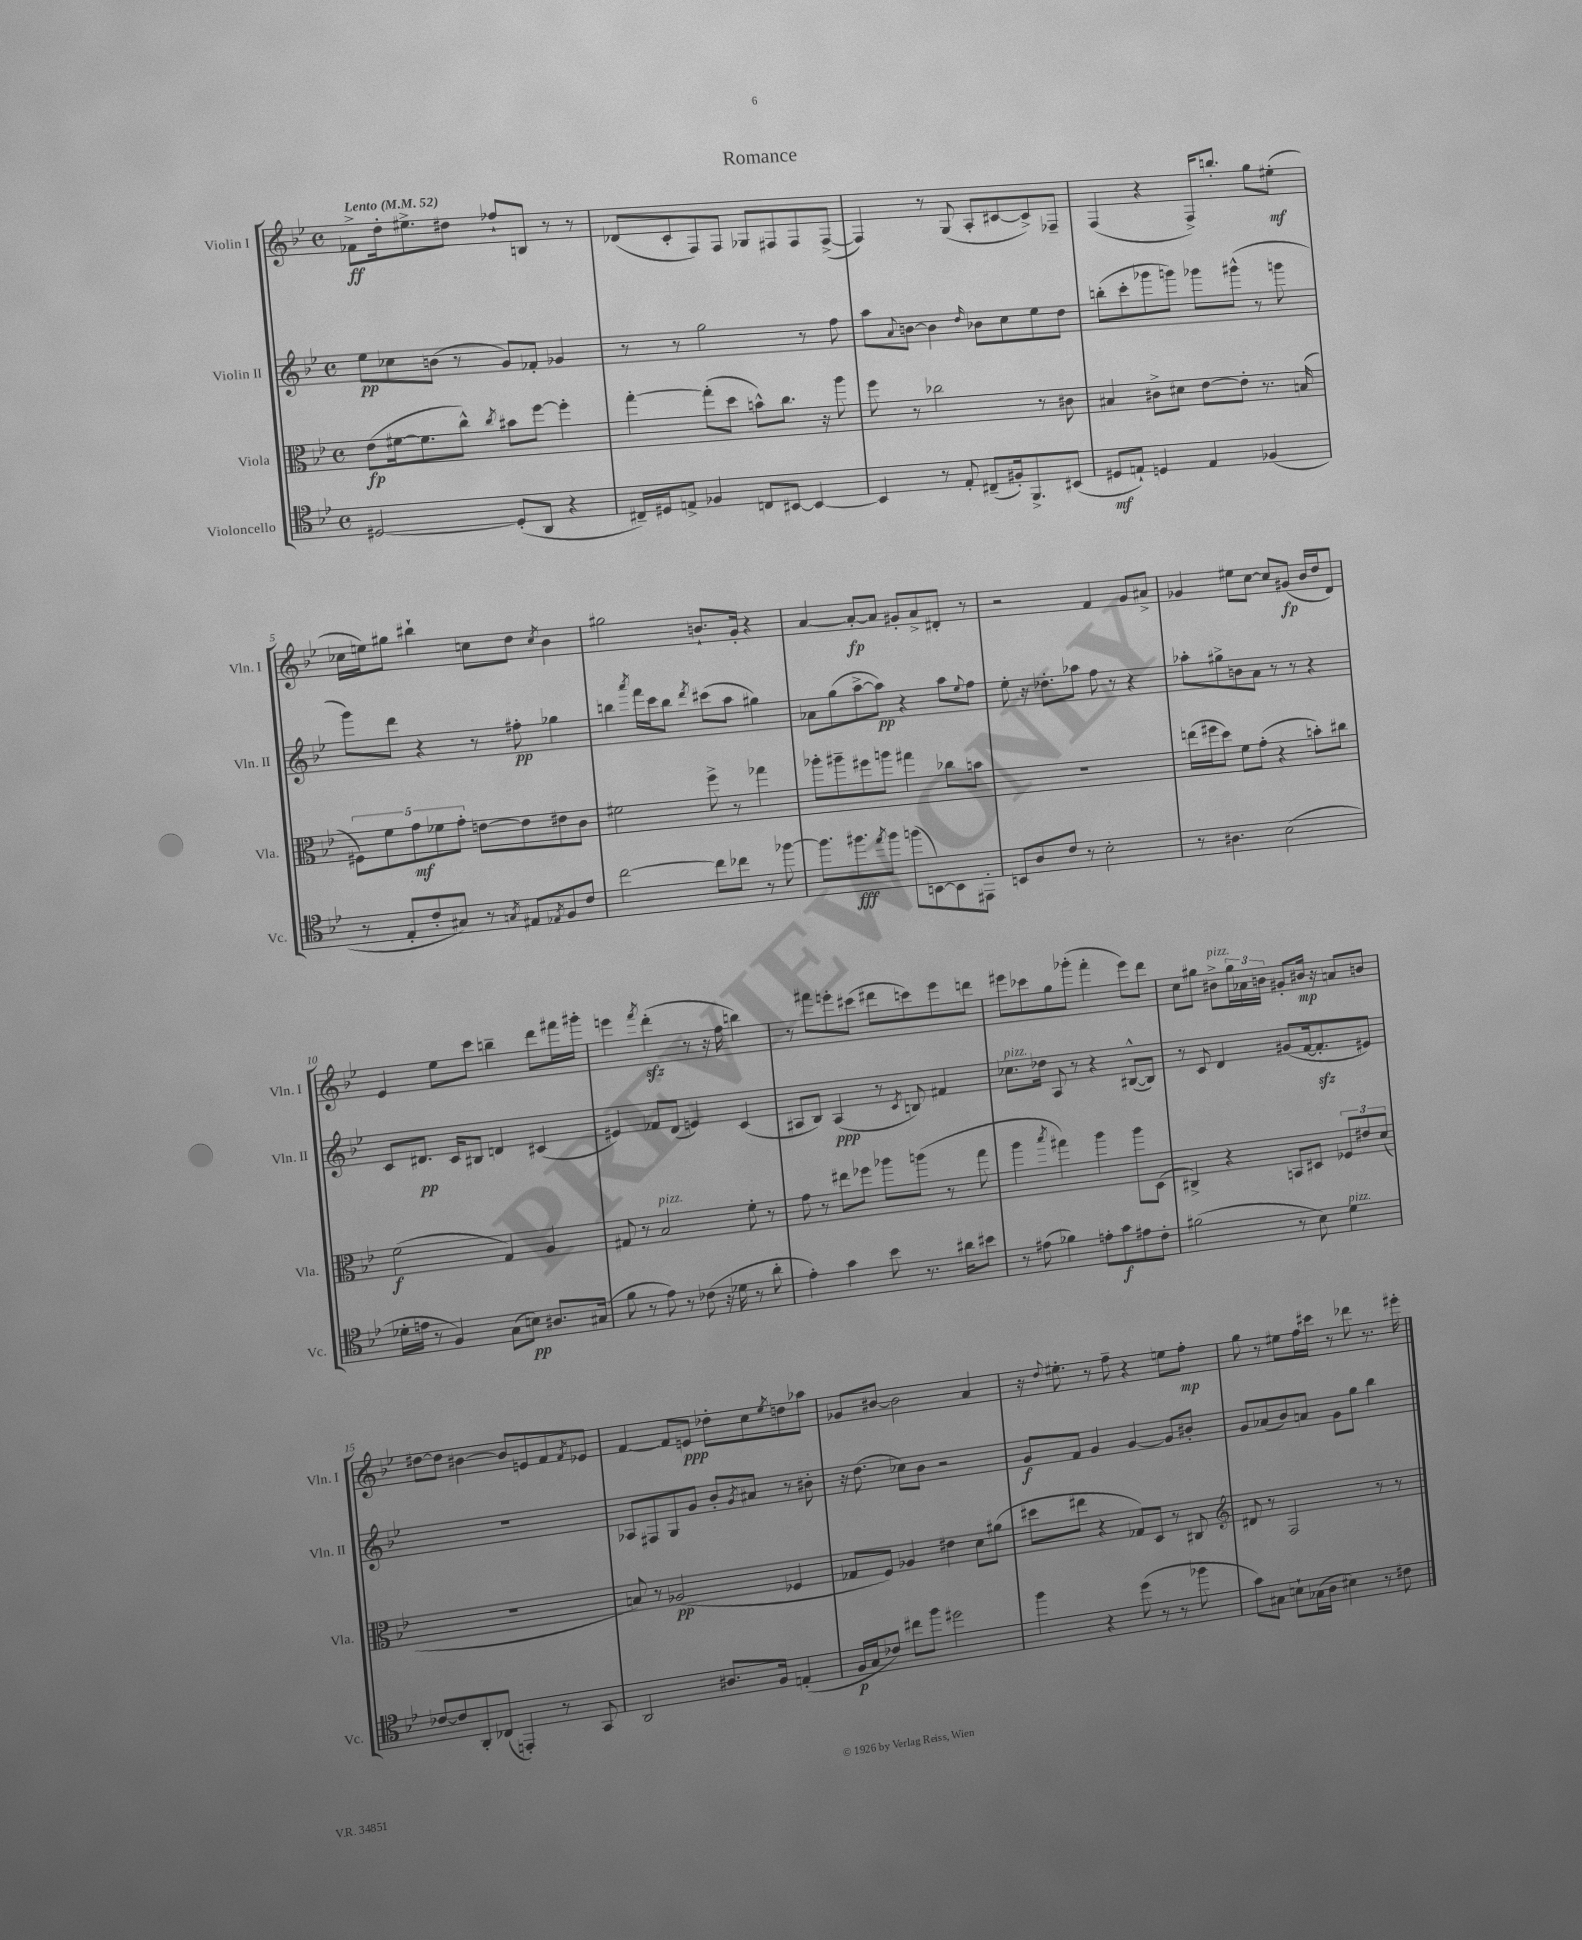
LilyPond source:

\header { title = "Romance" }
<<
\new StaffGroup <<
\new Staff = "s0" \with { instrumentName = "Violin I" shortInstrumentName = "Vln. I" } {
    \clef treble \key bes \major \defaultTimeSignature \time 4/4 \tempo "Lento" 4 = 52
    fes'8->\ff d''16-. eis''8.-> dis''8 fes''8-! b8 r8 r8 |
    des'8( c'8-. f8) f8 ges8 fis8 fis8 fis8~->( |
    fis4) r8 g8( a8-. cis'8~ cis'8->) fes8-- |
    f4( r4 f16->) b''8.-. g''8 eis''8-.\mf( |
    ces''16 e''16) gis''8 bis''4-! c''8 d''8 \acciaccatura { c''8 } bes'4 |
    gis''2 b'8.-! g'16-. r4 |
    a'4~ a'8~-.\fp a'8 gis'8-. a'8-> dis'8-. r8 |
    r2 f'4 g'8 ais'8-> |
    ges'4 eis''8 c''8~ c''8 gis'8\fp( bes'16 d''16 d'8) |
    ees'4 ees''8 c'''8 b''4-- d'''8 fis'''16 gis'''16-. |
    e'''4 \acciaccatura { f'''8 } d'''4-.\sfz( r8 r16 f''16 b''4) |
    r8 fis'''8 e'''8-. cis'''8( dis'''8 c'''8) e'''8 d'''8 |
    eis'''8 ces'''8 g''8 ges'''8-.( f'''4-. eis'''8) d'''8 |
    c''8 gis''8 bis'8->^\markup { \italic "pizz." } \tuplet 3/2 { gis''16 aes'16 b'16 } gis'8-. bis'16\mp r16 a'8 b'8 |
    dis''8~ dis''8 bis'4~ bis'8 e'8 f'8 \acciaccatura { f'8 } ees'8 |
    f'4~ f'8 e'8\ppp des''8-. c''8 \acciaccatura { ees''8 } d''8 aes''8 |
    ges'8 bis'8~ bis'2 a'4 |
    r16 \appoggiatura { d''8 } eis''8.-. r8 f''8-- r4 e''8 f''8-.\mp |
    g''8 r8 eis''8 f''16 cis'''16 r8 des'''8 r8. eis'''16-. \bar "|." |
}
\new Staff = "s1" \with { instrumentName = "Violin II" shortInstrumentName = "Vln. II" } {
    \clef treble \key bes \major \defaultTimeSignature \time 4/4
    ees''8\pp ces''8 b'8( r8 g'8) fes'8-. ges'4 |
    r8 r8 g''2 r8 f''8 |
    a''8 \appoggiatura { a'8 } b'8~ b'4 \grace { d''16 } bes'8 c''8 ees''8 d''8 |
    b''8-.( c'''8-. ges'''8 g'''8) ges'''8 gis'''8-^( r8 g'''8 |
    g'''8) d'''8 r4 r8 fis''8-.\pp ges''4 |
    b''4 \acciaccatura { a'''8 } f'''16 c'''16 b''8 \acciaccatura { d'''8 } cis'''8( a''8 gis''4) |
    aes'8 g''8( a''8~-> a''8\pp) r4 a''8 \appoggiatura { ees''8 } f''8 |
    ees''8-. r16 des''8.-. aes''8 f''8 r8 r4 |
    aes''8-. gis''8-> b'8 a'8 r8 r8 r4 |
    c'8 dis'8.\pp c'16 bis8 d'4 cis'4( |
    eis'4) fes'8 d'8( e'4) c'4( |
    ais8 bes8) ais4\ppp( r8 \acciaccatura { c'8 } b8) fis'4 |
    ces''8.^\markup { \italic "pizz." } des''16 a8 r8 r4 bis8~-^( bis8) |
    r8 c'8 d'4 gis'8( f'16~ f'8.-.\sfz eis'8) |
    R1 |
    aes8 fis8 g8 g'8 bes'8-. \acciaccatura { g'8 } ais'8 r8 bis'8-. |
    r16 d''8.( ces''8) bes'8 r2 |
    g'8\f f'8 g'4 g'4~ g'8 bis'8-. |
    g'8 aes'8( bes'8) a'8 g'8 g''8 bes''4 \bar "|." |
}
\new Staff = "s2" \with { instrumentName = "Viola" shortInstrumentName = "Vla." } {
    \clef alto \key bes \major \defaultTimeSignature \time 4/4
    ees'8\fp( fis'16~ fis'8. c''8-^) \acciaccatura { c''8 } bis'8 f''8~ f''4-. |
    g''4~-. g''8-.( d''8 b'8-^) c''8. r16 a''8 |
    f''8 r8 ces''2 r8 cis'8 |
    bis4 cis'8-> dis'8 ees'8~ ees'8-. r8. b16( |
    \tuplet 5/4 { fis8) f'8 g'8\mf fes'8 g'8-. } e'8~ e'8 eis'8 c'8 |
    fis'2 f''8-> r8 ges''4 |
    aes''8-. ais''8-- fis''8 a''8 gis''4 ces''8 b'8 |
    R1 |
    e''16( fis''16 d''8) f'8 g'8-.( r4 b'8-.) cis''8 |
    f'2\f( g4) a4 |
    gis8 r8 bes2^\markup { \italic "pizz." } f'8-. r8 |
    g'8 r8 eis''8 fes''8 aes''8 a''8( r8 g''8 |
    a''4 \acciaccatura { bes''8 } gis''4) a''4 a''8 d8( |
    cis4->) r4 b,8 dis8 \tuplet 3/2 { fes8 eis'8 d'8( } |
    R1 |
    b8) r8 aes2\pp( fes4 |
    ges8 f8) aes4 eis'4 d'8 ais'8( |
    dis''8 eis''8 r4 ges8) d8 r8 cis8 |
    \clef treble dis'8 r8 f2 r8 r8 \bar "|." |
}
\new Staff = "s3" \with { instrumentName = "Violoncello" shortInstrumentName = "Vc." } {
    \clef tenor \key bes \major \defaultTimeSignature \time 4/4
    dis2~ dis8-.( a,8 r4 |
    cis16--) dis16 e8-> fes4 c8 bis,8~ bis,4~ |
    bis,4 r8 ees8-. cis8--( fis16-.) f,8.-> bis,8( |
    dis8\mf e8-!) d4 e4 fes4( |
    r8 ees8-. c'8-. gis8) r8 \acciaccatura { g8 } eis8 \acciaccatura { ees8 } f8 c'8 |
    c''2~ c''8 ces''8 r8 fes''8~ |
    fes''8. fis''8.\fff \acciaccatura { ees''8 } fis''8 f''8( b,8~) b,8 eis,8-. |
    b,8 a8 c'8 r8 bes2-. |
    r8 ais4. bes2( |
    des'16-. e'16 r8 f4) g8( b8\pp) ais8. gis16( |
    f'8 r8 ees'8) r8 ces'8( r16 des'16 r8 a'8-. |
    ees'4-.) g'4 bes'8 r8. ais'16 bis'8 |
    r8 eis'8( fes'4) e'8-. g'8\f eis'8 c'8-. |
    fis'2( r8 bes8) d'4^\markup { \italic "pizz." } |
    ces'8~ ces'8 a,8-. ces8( e,4-.) r8 g,8 |
    a,2 ais8. f16 e4-.( |
    f16\p g16 ces'8) cis''8 f''8 dis''2 |
    f''4 r4 d''8( r8 r8 fes''8 |
    g'8) gis8 b8-! ges16( a16 bis4) r8 cis'8 \bar "|." |
}
>>
>>
